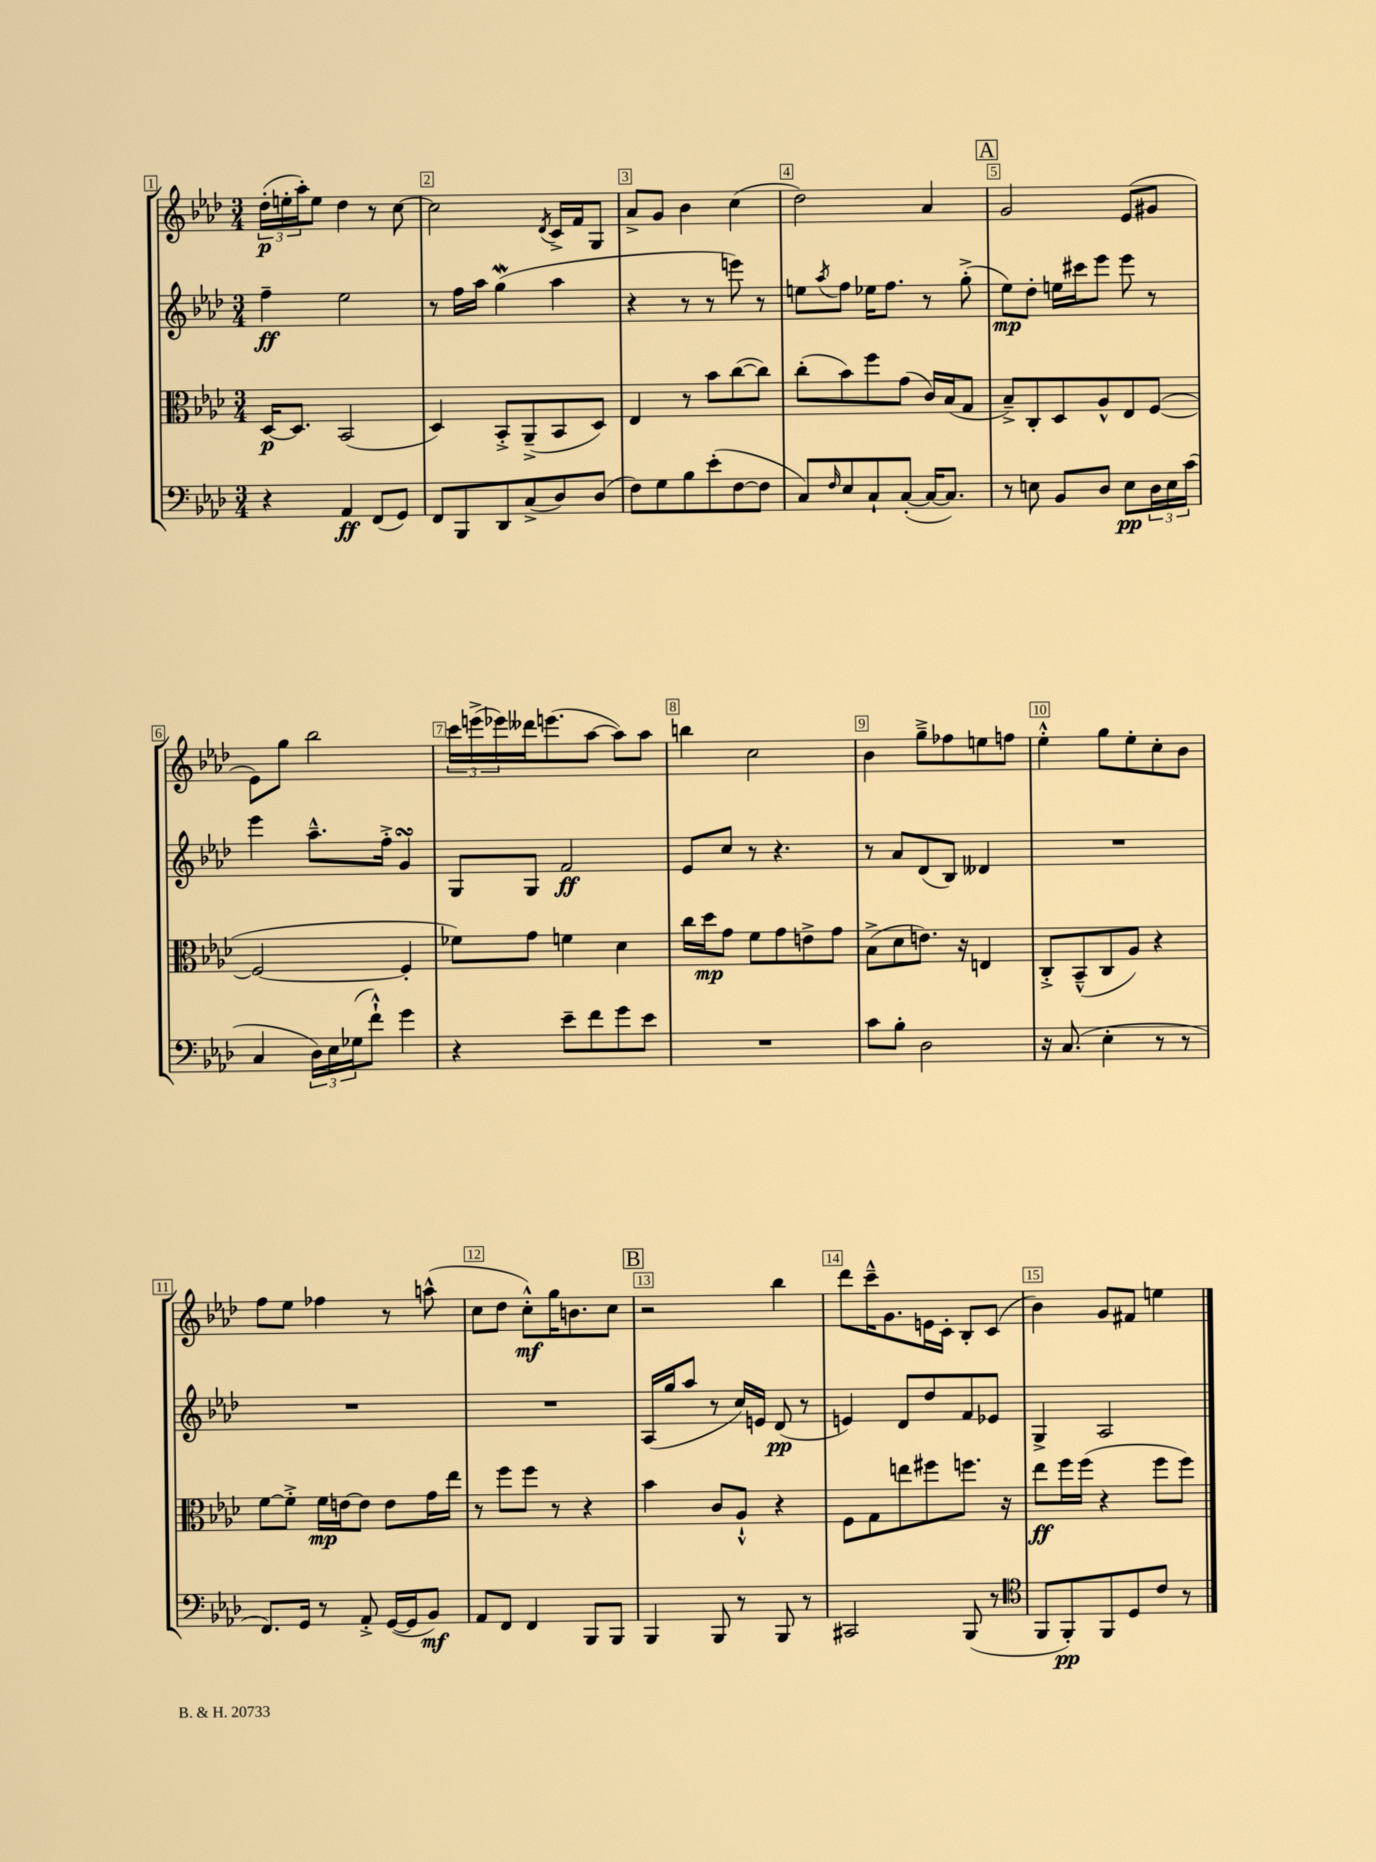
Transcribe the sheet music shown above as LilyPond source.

<<
\new StaffGroup <<
\new Staff = "s0" {
    \clef treble \key aes \major \numericTimeSignature \time 3/4
    \tuplet 3/2 { des''16-.\p( e''16-. aes''16-.) } e''8 des''4 r8 c''8~ |
    c''2 \acciaccatura { des'8 } c'16-> f'16 g8 |
    aes'8-> g'8 bes'4 c''4( |
    des''2) aes'4 |
    \mark \markup { \box "A" } g'2 ees'8( gis'8 |
    ees'8) g''8 bes''2 |
    \tuplet 3/2 { c'''16 e'''16->( ees'''16) } deses'''16 e'''8.( aes''8~ aes''8) aes''8 |
    b''4 c''2 |
    bes'4 g''8---> fes''8 e''8 f''8 |
    ees''4-.-^ g''8 ees''8-. c''8-. bes'8 |
    f''8 ees''8 fes''4 r8 a''8-^( |
    c''8 des''8 c''8-.-^\mf) g''16 b'8. c''8 |
    \mark \markup { \box "B" } r2 bes''4 |
    des'''8 c'''16---^ g'8. e'16 c'16-. bes8-. c'8( |
    bes'4) g'8 fis'8 e''4 \bar "|." |
}
\new Staff = "s1" {
    \clef treble \key aes \major \numericTimeSignature \time 3/4
    f''4--\ff ees''2 |
    r8 f''16 aes''16 g''4\mordent( aes''4 |
    r4 r8 r8 e'''8) r8 |
    e''8 \acciaccatura { aes''8 } f''8 ees''16 f''8. r8 g''8-.->( |
    \mark \markup { \box "A" } ees''8\mp) des''8-. e''16 cis'''16 ees'''8 ees'''8 r8 |
    ees'''4 aes''8.---^ f''16-.-> g'4\turn |
    g8 g8 f'2\ff |
    ees'8 c''8 r8 r4. |
    r8 aes'8 des'8( bes8) deses'4 |
    R2. |
    R2. |
    R2. |
    \mark \markup { \box "B" } aes16( g''16 aes''8 r8 c''16) e'16 des'8\pp( r8 |
    e'4) des'8 des''8 f'8 ees'8 |
    g4-> aes2 \bar "|." |
}
\new Staff = "s2" {
    \clef alto \key aes \major \numericTimeSignature \time 3/4
    des16~\p des8. bes,2( |
    des4) bes,8-.-> aes,8--->( bes,8 des8) |
    ees4 r8 bes'8 c''8~( c''8) |
    c''8-.( bes'8) f''8 g'8( c'16) bes16( g8 |
    \mark \markup { \box "A" } bes8--->) c8-. des8 aes8-^ ees8 f8~( |
    f2~ f4-. |
    fes'8) g'8 f'4 des'4 |
    c''16 des''16\mp g'8 f'8 g'8 e'8-> g'8 |
    bes8->( des'8 e'8.) r16 e4 |
    c8-.-> bes,8---^( c8 aes8) r4 |
    f'8~ f'8-.-> f'16\mp e'16~ e'8 e'8 g'16 ees''16 |
    r8 f''8 f''8 r8 r4 |
    \mark \markup { \box "B" } bes'4 c'8 aes8-!-^ r4 |
    f8 g8 e''8 fis''8 f''8. r16 |
    ees''8\ff f''16 f''16( r4 f''8 f''8) \bar "|." |
}
\new Staff = "s3" {
    \clef bass \key aes \major \numericTimeSignature \time 3/4
    r4 aes,4\ff f,8( g,8) |
    f,8 bes,,8 des,8 c8->( des8) des8( |
    f8) g8 bes8 ees'8-.( f8~ f8 |
    c8) \grace { f16 } ees8 c8-! c8~-.( c16~ c8.) |
    \mark \markup { \box "A" } r8 e8 bes,8 des8 e8\pp \tuplet 3/2 { des16 e16 c'16( } |
    c4 \tuplet 3/2 { des16) ees16 ges16( } f'8-!-^) g'4 |
    r4 ees'8-- f'8 g'8 ees'8 |
    R2. |
    c'8 bes8-. des2 |
    r16 c8.( ees4-. r8 r8 |
    f,8.) g,16 r8 aes,8-.-> g,16~( g,16 bes,8\mf) |
    aes,8 f,8 f,4 bes,,8 bes,,8 |
    \mark \markup { \box "B" } bes,,4 bes,,8 r8 bes,,8 r8 |
    cis,2 bes,,8( r8 |
    \clef tenor f,8 f,8-.\pp) f,8 des8 c'8 r8 \bar "|." |
}
>>
>>
\layout { \context { \Score \override BarNumber.break-visibility = ##(#f #t #t) barNumberVisibility = #all-bar-numbers-visible \override BarNumber.stencil = #(make-stencil-boxer 0.1 0.3 ly:text-interface::print) } }
